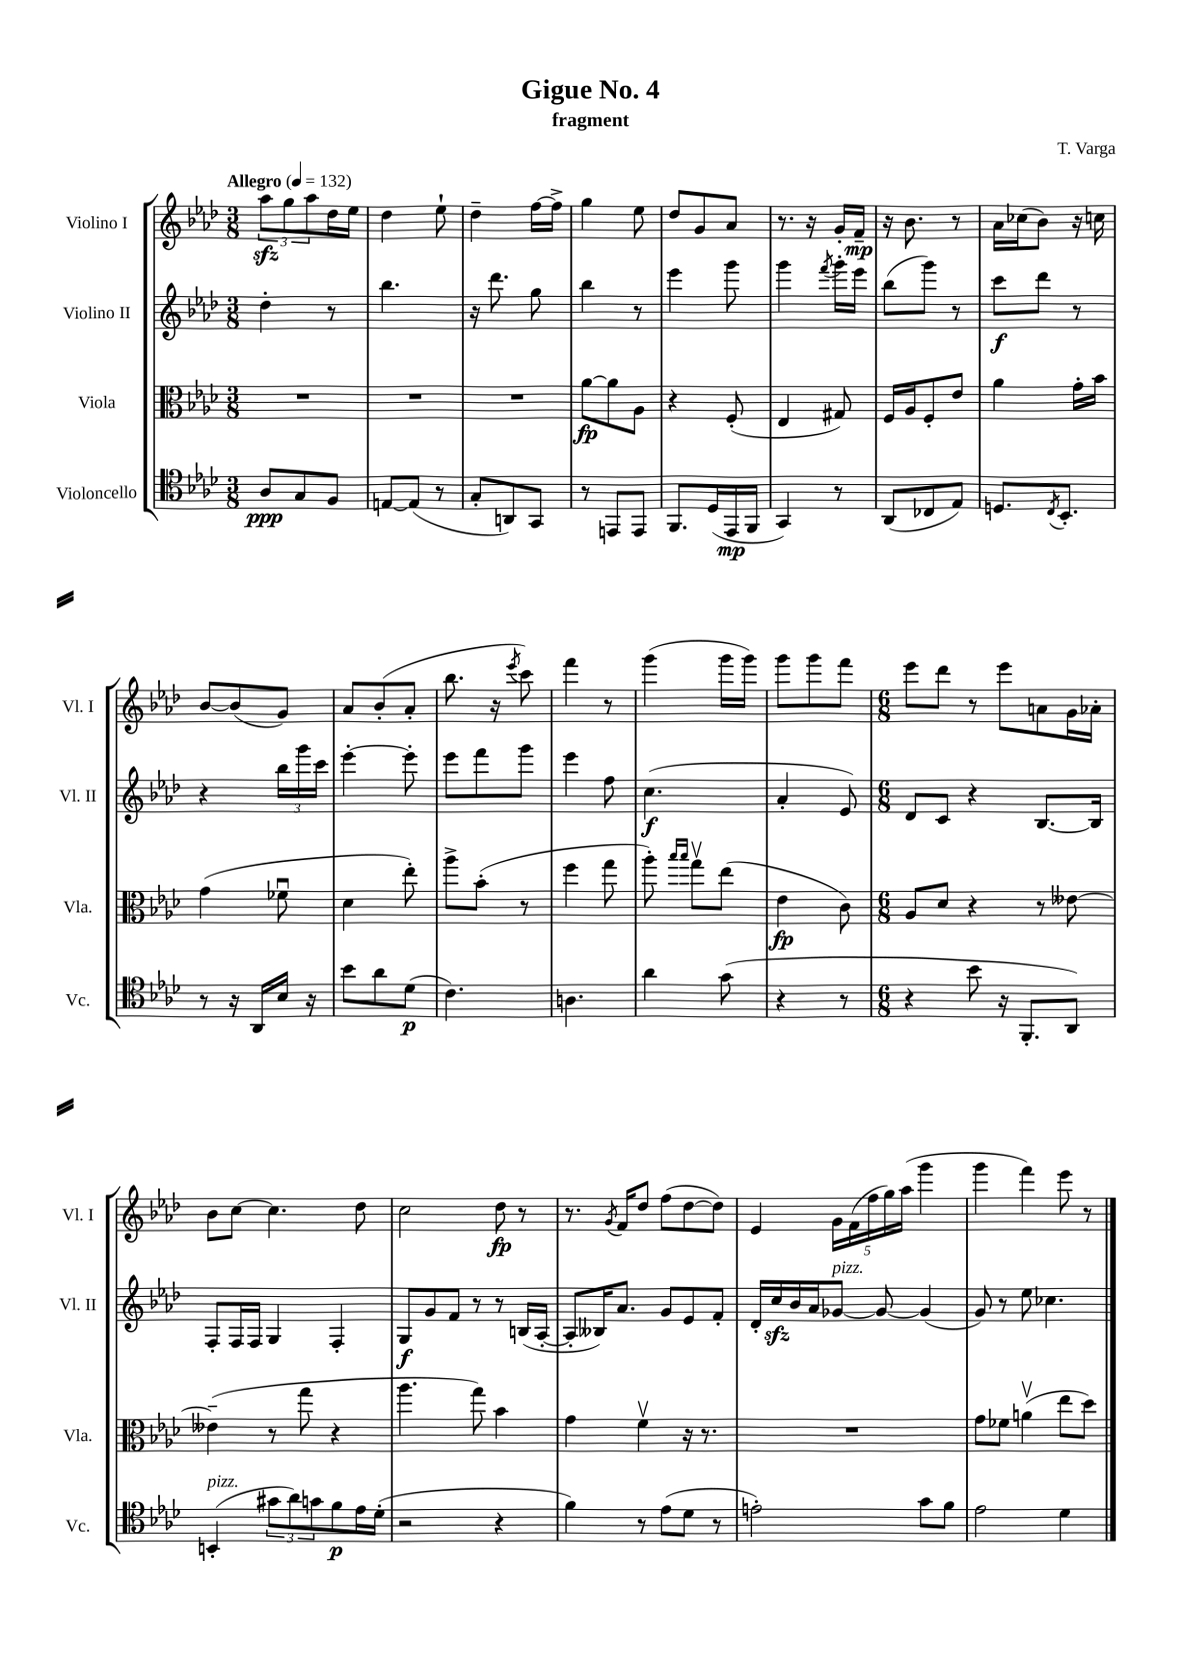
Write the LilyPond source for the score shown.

\header { title = "Gigue No. 4" composer = "T. Varga" subtitle = "fragment" }
<<
\new StaffGroup <<
\new Staff = "s0" \with { instrumentName = "Violino I" shortInstrumentName = "Vl. I" } {
    \clef treble \key aes \major \numericTimeSignature \time 3/8 \tempo "Allegro" 4 = 132
    \tuplet 3/2 { aes''8\sfz g''8 aes''8 } des''16 ees''16 |
    des''4 ees''8-! |
    des''4-- f''16~ f''16-> |
    g''4 ees''8 |
    des''8 g'8 aes'8 |
    r8. r16 g'16-. f'16--\mp |
    r16 bes'8. r8 |
    aes'16 ces''16( bes'8) r16 c''16 |
    bes'8~ bes'8( g'8) |
    aes'8 bes'8-.( aes'8-. |
    bes''8. r16 \acciaccatura { ees'''8 } c'''8) |
    f'''4 r8 |
    g'''4( g'''16 g'''16) |
    g'''8 g'''8 f'''8 |
    \numericTimeSignature \time 6/8 ees'''8 des'''8 r8 ees'''8 a'8 g'16 aes'16-. |
    bes'8 c''8~ c''4. des''8 |
    c''2 des''8\fp r8 |
    r8. \acciaccatura { g'8 } f'16 des''8 f''8( des''8~ des''8) |
    ees'4 \tuplet 5/4 { g'16 f'16( f''16 g''16) aes''16( } g'''4 |
    g'''4 f'''4) ees'''8 r8 \bar "|." |
}
\new Staff = "s1" \with { instrumentName = "Violino II" shortInstrumentName = "Vl. II" } {
    \clef treble \key aes \major \numericTimeSignature \time 3/8
    des''4-. r8 |
    bes''4. |
    r16 des'''8. g''8 |
    bes''4 r8 |
    ees'''4 g'''8 |
    g'''4 \acciaccatura { f'''8 } g'''16-. ees'''16 |
    bes''8( g'''8) r8 |
    c'''8\f des'''8 r8 |
    r4 \tuplet 3/2 { bes''16 g'''16 c'''16 } |
    ees'''4~-. ees'''8-. |
    ees'''8 f'''8 g'''8 |
    ees'''4 f''8 |
    c''4.\f( |
    aes'4-. ees'8) |
    \numericTimeSignature \time 6/8 des'8 c'8 r4 bes8.~ bes16 |
    f8-. f16 f16 g4 f4-. |
    g8\f g'8 f'8 r8 r8 b16( aes16~-. |
    aes8-. beses16) aes'8. g'8 ees'8 f'8-. |
    des'16-. c''16\sfz bes'16 aes'16 ges'8~^\markup { \italic "pizz." } ges'8~ ges'4( |
    g'8) r8 ees''8 ces''4. \bar "|." |
}
\new Staff = "s2" \with { instrumentName = "Viola" shortInstrumentName = "Vla." } {
    \clef alto \key aes \major \numericTimeSignature \time 3/8
    R4. |
    R4. |
    R4. |
    aes'8~\fp aes'8 aes8 |
    r4 f8-.( |
    ees4 gis8) |
    f16 aes16 f8-. ees'8 |
    aes'4 g'16-. bes'16 |
    g'4( fes'8\downbow |
    des'4 ees''8-.) |
    aes''8-> bes'8-.( r8 |
    f''4 g''8 |
    aes''8-.) \grace { bes''16 bes''16 } g''8\upbow ees''8( |
    ees'4\fp c'8) |
    \numericTimeSignature \time 6/8 aes8 des'8 r4 r8 eeses'8~ |
    eeses'4--( r8 g''8 r4 |
    aes''4. g''8) bes'4 |
    g'4 f'4\upbow r16 r8. |
    R2. |
    g'8 fes'8 a'4\upbow( ees''8 des''8) \bar "|." |
}
\new Staff = "s3" \with { instrumentName = "Violoncello" shortInstrumentName = "Vc." } {
    \clef tenor \key aes \major \numericTimeSignature \time 3/8
    aes8\ppp g8 f8 |
    e8~ e8( r8 |
    g8-. a,8) g,8 |
    r8 e,8 e,8 |
    f,8. des16( ees,16\mp f,16 |
    g,4) r8 |
    aes,8( ces8 ees8) |
    d8. \acciaccatura { c8 } bes,8.-. |
    r8 r16 aes,16 bes16 r16 |
    bes'8 aes'8 des'8\p( |
    c'4.) |
    a4. |
    aes'4 g'8( |
    r4 r8 |
    \numericTimeSignature \time 6/8 r4 bes'8 r16 f,8.-. aes,8) |
    b,4-.^\markup { \italic "pizz." }( \tuplet 3/2 { gis'8 aes'8) g'8 } f'8\p ees'16 des'16-.( |
    r2 r4 |
    f'4) r8 ees'8( des'8 r8 |
    e'2-.) g'8 f'8 |
    ees'2 des'4 \bar "|." |
}
>>
>>
\layout { \context { \Score \remove "Bar_number_engraver" } }
